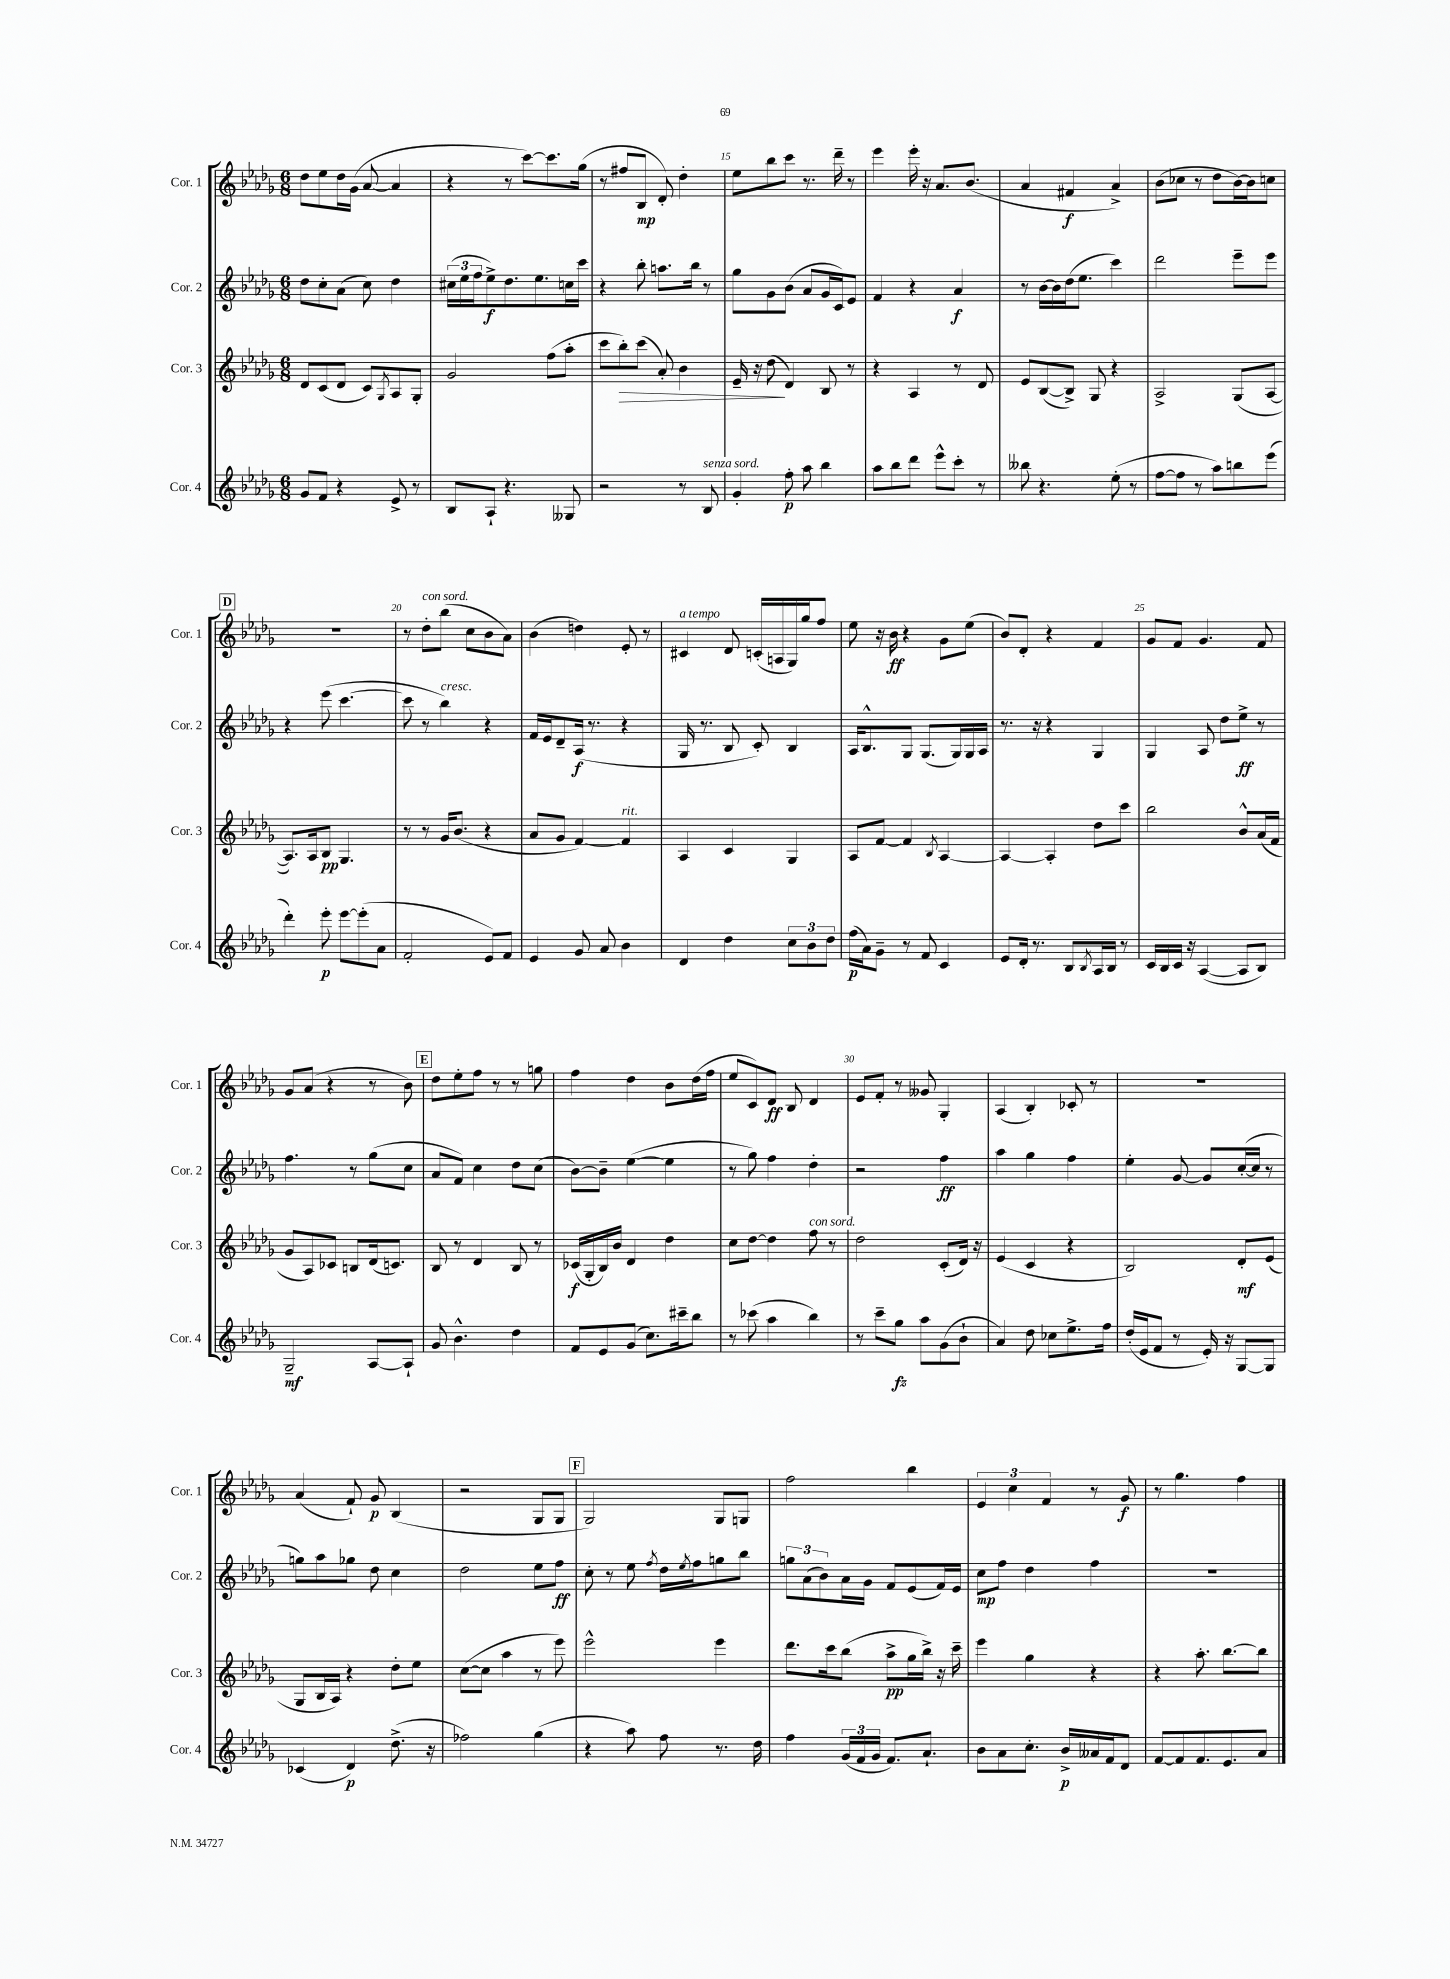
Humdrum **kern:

**kern	**kern	**kern	**kern
*staff4	*staff3	*staff2	*staff1
*clefG2	*clefG2	*clefG2	*clefG2
*k[b-e-a-d-g-]	*k[b-e-a-d-g-]	*k[b-e-a-d-g-]	*k[b-e-a-d-g-]
*M6/8	*M6/8	*M6/8	*M6/8
8g-/L	8d-/L	8dd-\L	8dd-\L
8f/J	(8c/	8cc'\	8ee-\
4r	8d-/J	(8a-\J	16dd-\L
.	.	.	(16g-\JJ
.	8c/L)	8cc\)	[8a-/
.	8qG-/	.	.
8e-^/	8A-/	4dd-\	4a-/]
8r	8G-'/J	.	.
=	=	=	=
8B-/L	2g-/	(24cc#\LL	4r
.	.	24ee-\	.
.	.	24ff\J	.
8A-`/J	.	8ee-^\)	.
4.r	.	8.dd-\	8r
.	.	.	[8ccc\L)
.	.	8.ee-\	.
.	(8ff\L	.	8.ccc\]
8G--/	8aa-'\J	16cc\L	.
.	.	16ccc\JJ	(16gg-\Jk
=	=	=	=
2r	8ccc\L	4r	8r
.	8bb-'\)	.	8ff#/L
.	(8ccc\J	8bb-'\	8B-/J
.	8a-'/)	8.aa\L	8d-'/)
8r	4b-\	.	4dd-'\
.	.	16bb-\Jk	.
8B-/	.	8r	.
=	=	=	=
4g-'/	16e-~/	8gg-\L	8ee-\L
.	16r	.	.
.	(8dd-\	8g-\	8bb-\
8ff'\	4d-/)	(8b-\J	8ccc\J
8aa-\	.	8a-/L	8.r
4bb-\	8B-/	16g-/L	.
.	.	16c/J)	16ddd-~\
.	8r	8e-/J	8r
=	=	=	=
8aa-\L	4r	4f/	4eee-\
8bb-\	.	.	.
8ddd-\J	4A-/	4r	16eee-'\
.	.	.	16r
8eee-^^\L	.	.	8.a-/L
8ccc'\J	8r	4a-/	.
.	.	.	(8.b-/J
8r	8d-/	.	.
=	=	=	=
8bb--\	8e-/L	8r	4a-/
4.r	([8B-/	[16b-\LL	.
.	.	16b-\]	.
.	8B-^/]J)	(16dd-\J	4f#/
.	.	8.ee-\J	.
.	8G-/	.	.
(8ee-'\	4r	4ccc\)	4a-^/)
8r	.	.	.
=	=	=	=
[8ff\L	2A-^/	2ddd-\	(8b-\L
8ff\]J	.	.	8cc-\J
8r	.	.	8r
8aa-\L)	.	.	8dd-\L
8bb\	(8G-/L	8eee-~\L	[16b-\L)
.	.	.	16b-\]J
(8eee-\J	[8A-/J	8eee-\J	8cc\J
=	=	=	=
4ddd-'\)	8.A-/]L)	4r	2.r
.	16A-/k	.	.
8eee-'\	8B-/J	(8eee-\	.
[8eee-\L	4.G-/	[4.ccc\	.
(8eee-'\]	.	.	.
8a-\J	.	.	.
=	=	=	=
2f'/	8r	8ccc\]	8r
.	8r	8r	8dd-'\L
.	16g-/LK	4bb-\)	(8bb-\J
.	(8.b-/J	.	.
.	.	.	8cc\L
8e-/L)	4r	4r	8b-\
8f/J	.	.	8a-\J)
=	=	=	=
4e-/	8a-/L	16f/LL	(4b-\
.	.	16e-/J	.
.	8g-/J	8d-~/	.
8g-/	[4f/)	(16A-/Jk	4dd\)
.	.	8.r	.
8a-/	.	.	.
4b-\	4f/]	4r	8e-'/
.	.	.	8r
=	=	=	=
4d-/	4A-/	16G-/	4c#/
.	.	8.r	.
4dd-\	4c/	8B-/	8d-/
.	.	8c'/)	(16c'/LL
.	.	.	16A/
12cc\L	4G-/	4B-/	16G-/)
.	.	.	16gg-/J
12b-\	.	.	.
.	.	.	8ff/J
12dd-\J	.	.	.
=	=	=	=
(16ff\LL	8A-/L	16A-/LK	8ee-\
16a-\J)	.	8.B-^^/	.
8g-~\J	[8f/J	.	16r
.	.	.	16b-\
8r	4f/]	8G-/J	4r
8f/	.	(8.G-/L	.
.	8qB-/	.	.
4c/	[4A-/	.	8g-\L
.	.	16G-/L)	.
.	.	16G-/	(8ee-\J
.	.	16A-/JJ	.
=	=	=	=
8e-/L	4A-/_	8.r	8b-/L)
16d-'/Jk	.	.	8d-'/J
8.r	.	16r	.
.	4A-'/]	4r	4r
8B-/L	.	.	.
8qB-/	.	.	.
16A-/L	8dd-\L	4G-/	4f/
16B-/JJ	.	.	.
8r	8ccc\J	.	.
=	=	=	=
16c/LL	2bb-\	4G-/	8g-/L
16B-/	.	.	.
16c/JJ	.	.	8f/J
16r	.	.	.
([4A-/	.	8A-/	4.g-/
.	.	8dd-\L	.
8A-/]L	8b-^^/L	8ee-^\J	.
8B-/J)	(16a-/L	8r	8f/
.	16f/JJ	.	.
=	=	=	=
2G-~/	8g-/L	4.ff\	8g-/L
.	8A-/)	.	(8a-/J
.	8c-/J	.	4r
.	8B/L	8r	.
[8A-/L	(16d-/k	(8gg-\L	8r
.	8.c/J)	.	.
8A-`/]J	.	8cc\J	8b-\)
=	=	=	=
8g-/	8B-/	8a-/L	8dd-\L
4.b-^^\	8r	8f/J)	8ee-'\
.	4d-/	4cc\	8ff\J
.	.	.	8r
4dd-\	8B-/	8dd-\L	8r
.	8r	(8cc\J	8gg\
=	=	=	=
8f/L	(16c-/LL	[8b-\L)	4ff\
.	16G-'/	.	.
8e-/	16B-/)	8b-~\]J	.
.	16b-/JJ	.	.
(8g-/J	4d-/	([4ee-\	4dd-\
8.cc\L)	.	.	.
.	4dd-\	4ee-\]	8b-\L
16ccc#~\k	.	.	.
8bb-\J	.	.	(16dd-\L
.	.	.	16ff\JJ
=	=	=	=
8r	8cc\L	8r	8ee-/L
(8ccc-\	[8dd-\J	8gg-\)	8c/)
4aa-\	4dd-\]	4ff\	8d-/J
.	.	.	8B-/
4bb-\)	8ff\	4dd-'\	4d-/
.	8r	.	.
=	=	=	=
8r	2dd-\	2r	8e-/L
8ccc~\L	.	.	8f'/J
8gg-\J	.	.	8r
8aa-\L	.	.	8g--/
(8g-\	(8c'/L	4ff\	4G-'/
8b-`\J	16d-/Jk)	.	.
.	16r	.	.
=	=	=	=
4a-/)	(4e-/	4aa-\	(4A-/
8dd-\	4c/	4gg-\	4B-'/)
8cc-\L	.	.	.
8.ee-^\	4r	4ff\	8c-'/
.	.	.	8r
16ff\Jk	.	.	.
=	=	=	=
(16dd-'/LL	2B-/)	4ee-'\	2.r
16e-/J	.	.	.
8f/J	.	.	.
8r	.	[8g-/	.
16e-'/)	.	8g-/]L	.
16r	.	.	.
[8G-/L	8d-'/L	([16cc'/L	.
.	.	16cc/]JJ	.
8G-/]J	(8e-/J	8r	.
=	=	=	=
(4c-/	8G-/L	8gg\L)	(4a-/
.	16B-/L	8aa-\	.
.	16A-/JJ)	.	.
4d-/)	4r	8gg-\J	8f`/)
.	.	8dd-\	8g-/
(8.dd-^\	8dd-'\L	4cc\	(4B-/
.	8ee-\J	.	.
16r	.	.	.
=	=	=	=
2ff-\)	([8cc\L	2dd-\	2r
.	8cc\]J	.	.
.	4aa-\	.	.
(4gg-\	8r	8ee-\L	8G-/L
.	8eee-\)	8ff\J	8G-/J
=	=	=	=
4r	2eee-^^\	8cc'\	2G-/)
.	.	8r	.
8aa-\)	.	8ee-\	.
.	.	8qff/	.
8ff\	.	16dd-\LL	.
.	.	8qee-/	.
.	.	16ff\J	.
8.r	4eee-\	8gg\	8G-/L
.	.	8bb-\J	8G/J
16dd-\	.	.	.
=	=	=	=
4ff\	8.ddd-\L	12gg\L	2ff\
.	.	(12a-\	.
.	.	12b-\)	.
.	16ccc\k	.	.
(24g-/LL	(8bb-\J	16a-\L	.
24f/	.	.	.
.	.	16g-\JJ	.
24g-/JJ	.	.	.
8.f/L)	8aa-^\L	8f/L	.
.	16gg-\L	(8e-/	4bb-\
8.a-`/J	16bb-^\JJ)	.	.
.	16r	16f/L)	.
.	16ccc~\	16e-/JJ	.
=	=	=	=
8b-\L	4eee-\	8cc\L	6e-/
8a-\	.	8ff\J	.
.	.	.	6cc\
8.cc'\J	4gg-\	4dd-\	.
.	.	.	6f/
16b-^/LL	.	.	.
16a--/	4r	4ff\	8r
16f/J	.	.	.
8d-/J	.	.	8g-/
=	=	=	=
[8f/L	4r	2.r	8r
8f/]	.	.	4.gg-\
8.f/	8.aa-'\	.	.
8.e-/	[8.bb-\L	.	.
.	.	.	4ff\
8a-/J	8bb-\]J	.	.
==	==	==	==
*-	*-	*-	*-
